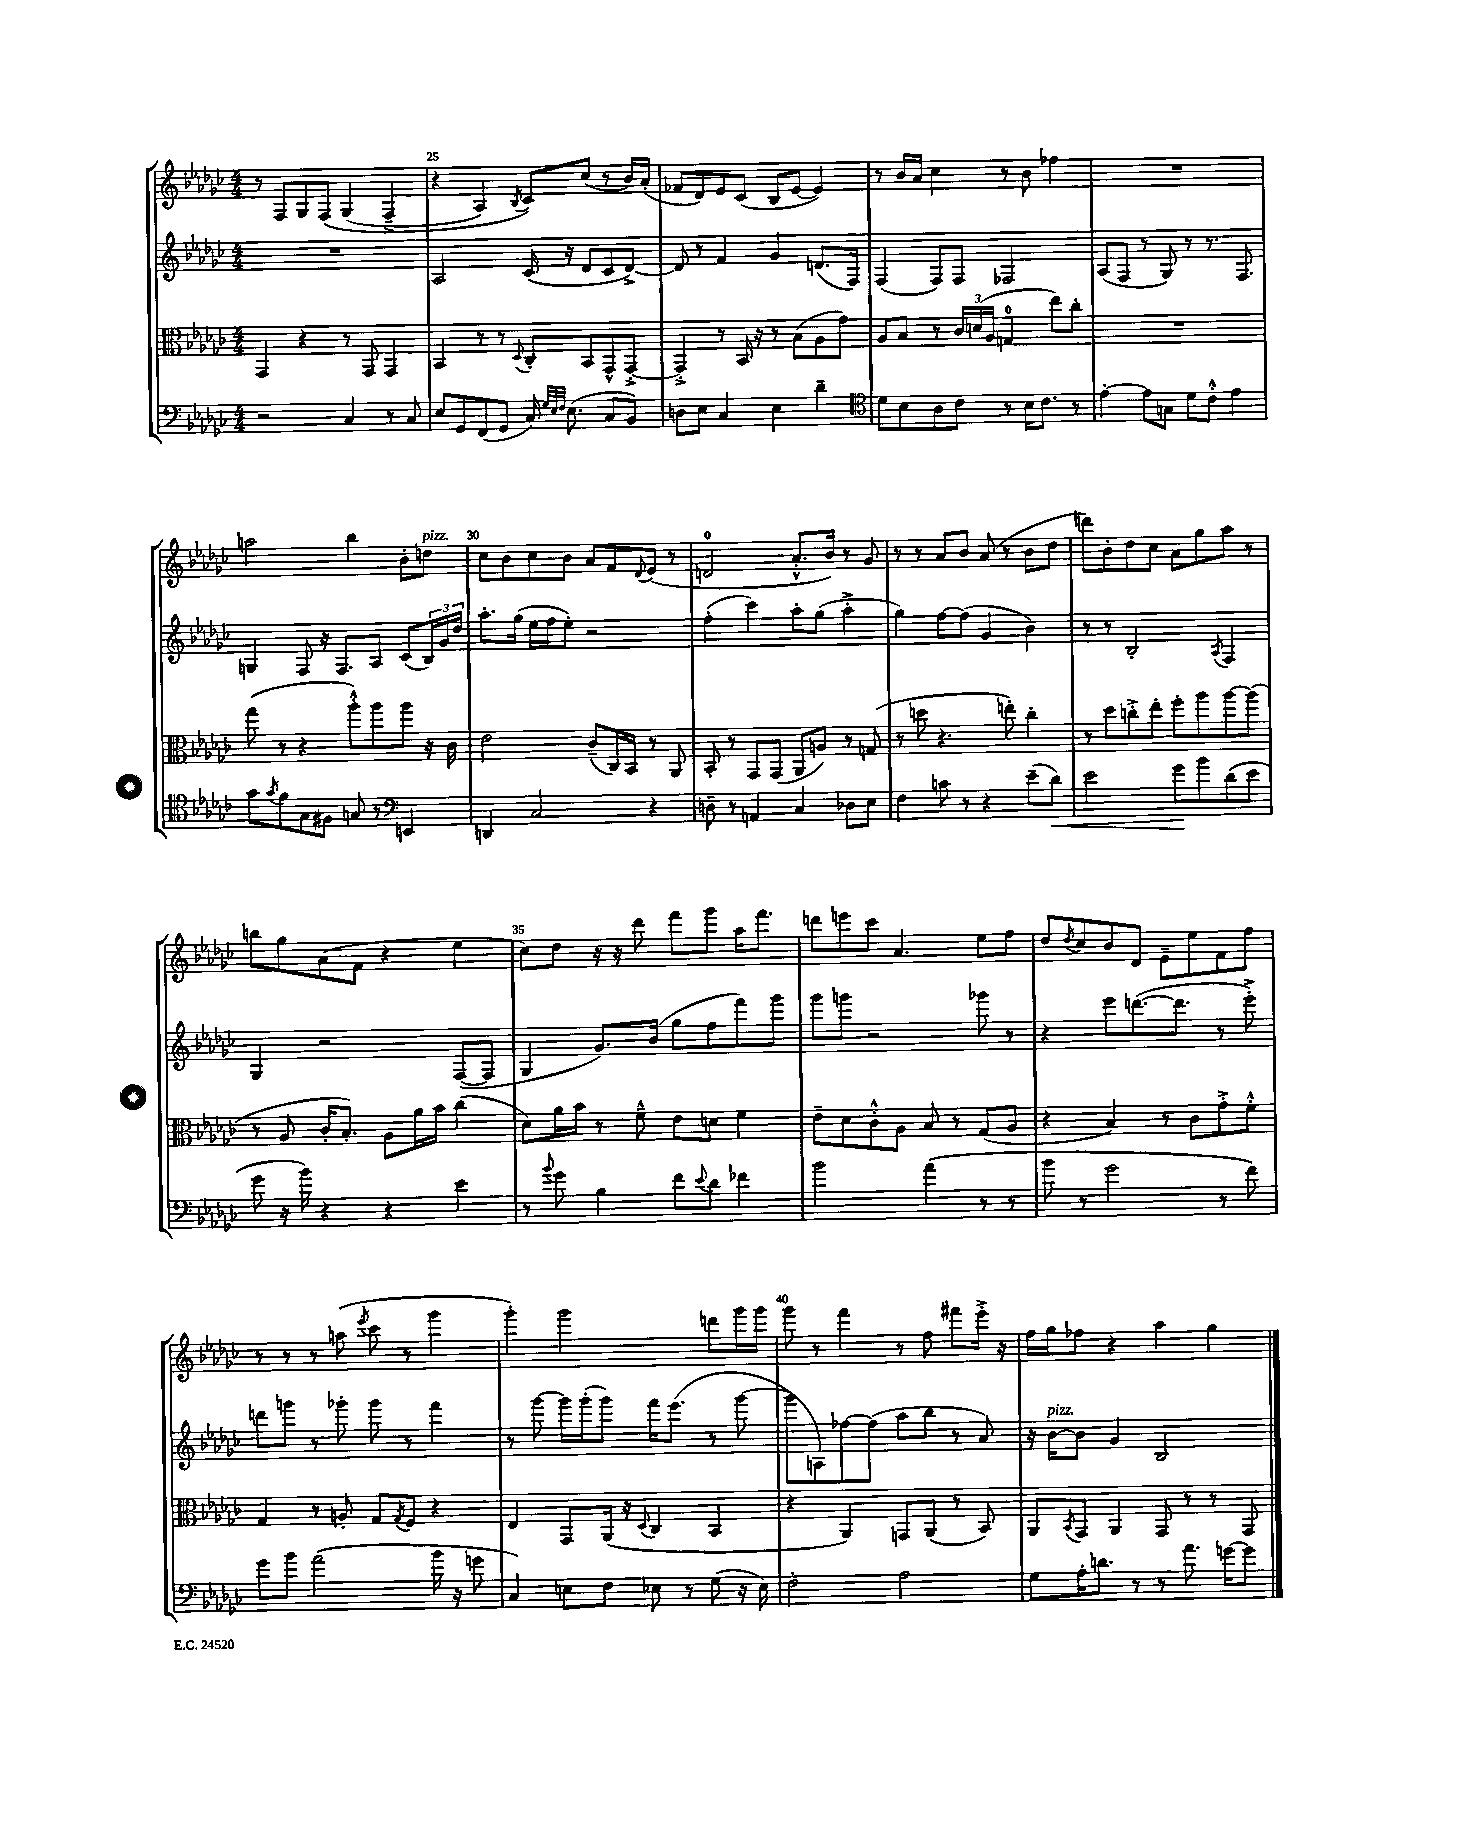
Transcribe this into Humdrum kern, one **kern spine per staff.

**kern	**kern	**kern	**kern
*staff4	*staff3	*staff2	*staff1
*clefF4	*clefC3	*clefG2	*clefG2
*k[b-e-a-d-g-c-]	*k[b-e-a-d-g-c-]	*k[b-e-a-d-g-c-]	*k[b-e-a-d-g-c-]
*M4/4	*M4/4	*M4/4	*M4/4
2r	4GG-	1r	8r
.	.	.	8F
.	4r	.	8G-
.	.	.	&(8F
4C-	8r	.	(4G-
.	8GG-	.	.
8r	4GG-	.	4F~^
8C-	.	.	.
=	=	=	=
8E-	4BB-	2A-	4r
8GG-	.	.	.
(8FF	8r	.	4A-)
8GG-	8r	.	.
.	8qqD-	.	8qB-
16C-)	8C-'	(16c-	8c-&)
32qqG-	.	.	.
32qqE-	.	.	.
32qqF	.	.	.
(8.E-	.	16r	.
.	8BB-	8d-	(8cc-
8C-	8GG-^^	8c-	8r
8BB-)	[8GG-'^	[8d-^)	16b-)
.	.	.	(16a-'
=	=	=	=
8D	4GG-'^]	8d-]	8f-
8E-	.	8r	8d-)
4C-	8r	4f	8e-
.	16BB-	.	(8c-
.	16r	.	.
4E-	8r	4g-	8B-
.	(8B-	.	[8e-
4d-~	8A-	(8.d	4e-])
.	8g-)	.	.
.	.	16F)	.
=	=	=	=
*clefC4	*	*	*
8d-	8A-	(4F	8r
8B-	8B-	.	16b-
.	.	.	16a-
8A-	8r	8F)	4cc-
8c-	24c-	8F	.
.	(24d	.	.
.	24A-	.	.
8r	4G	2F-	8r
16B-	.	.	8b-
8.c-	.	.	.
.	8ee-)	.	4ff-
8r	8cc-'	.	.
=	=	=	=
[4e-'	1r	(8A-	1r
.	.	8F	.
8e-]	.	8r	.
8G	.	8G-)	.
8d-	.	8r	.
8c-'^^	.	8.r	.
4e-	.	.	.
.	.	8.F	.
=	=	=	=
8g-	(8gg-	4G	2aa
8qg-	.	.	.
8f	8r	.	.
8G-	4r	8F	.
8F#	.	16r	.
.	.	8.F	.
8G	8aa-'^^)	.	4bb-
8r	8aa-	8A-	.
*clefF4	*	*	*
4EE	8aa-	(8c-	8b-'
.	16r	24B-)	8dd
.	.	24g-	.
.	16c-	.	.
.	.	24dd-	.
=	=	=	=
4DD	2e-	8.aa-'	8cc-
.	.	.	8b-
.	.	(16gg-	.
2C-	.	16ee-	8cc-
.	.	16ff	.
.	.	8ee-')	8b-
.	(8c-~	2r	8a-
.	16C-)	.	8f
.	16BB-	.	.
.	.	.	8qqd-
4r	8r	.	(8e-
.	8AA-	.	8r
=	=	=	=
8D~	8BB-'	(4ff'	2d
8r	8r	.	.
4AA	8GG-	4ccc-)	.
.	(8GG-	.	.
4C-	8AA-	8aa-'	8.a-'^^
.	8A)	(8gg-	.
.	.	.	16b-)
8D-	8r	4aa-'^	8r
8E-	(8G	.	8g-
=	=	=	=
4F	8r	4gg-)	8r
.	8dd	.	8r
8c	4.r	[8ff	8a-
8r	.	(8ff]	8b-
4r	.	4g-	(8a-
.	8ee')	.	8r
(8e-~	4cc-'	4b-)	8b-
8d-)	.	.	8dd-
=	=	=	=
2e-	8r	8r	8ddd)
.	8dd-	8r	8b-'
.	8cc'^	2B-'	8dd-
.	8ee-'	.	8cc-
8g-	8ff'	.	8a-
8b-	8aa-	.	8gg-
.	.	8qA-	.
(8d-	[8aa-	4F	8aa-
8e-	(8aa-]	.	8r
=	=	=	=
8g-	8r	4G-	8bb
16r	8A-	.	8gg-
16b-)	.	.	.
4r	16c-'	2r	(8a-
.	8.B-')	.	.
.	.	.	8f
4r	8A-	.	4r
.	16a-	.	.
.	16b-	.	.
4e-	(4cc-	([8F	4ee-
.	.	8F]	.
=	=	=	=
8r	8d-)	4G-	8cc-)
8qqb-	.	.	.
8g-	16a-	.	8dd-
.	16b-	.	.
4B-	8r	8.g-)	16r
.	.	.	16r
.	8f~^^	.	8ddd-
.	.	(16b-	.
8f	8e-	8gg-	8fff
8qqe-	.	.	.
8d-	8d	8ff	8ggg-
4f-	4f	8fff)	16aa-
.	.	.	8.fff
.	.	8ggg-	.
=	=	=	=
2b-	8e-~	8ggg-	8ddd
.	8d-	8ggg	8eee
.	8c-'^^	2r	8ccc-
.	8A-	.	4.a-
(4a-	8B-	.	.
.	8r	.	.
8r	(8G-	8ggg-	8ee-
8r	8A-	8r	8ff
=	=	=	=
8b-	4r	4r	8dd-
.	.	.	8qdd-
8r	.	.	8cc-
2g-	4B-)	8eee-	8b-
.	.	([8.ddd	8d-
.	8r	.	8e-~
.	.	8.ddd]	.
.	8c-	.	8ee-
8r	8g-'^	8r	8f
8f)	8f'^^	8eee-'^)	8ff
=	=	=	=
8g-	4G-	8ddd	8r
8b-	.	8ggg	8r
(2a-	8r	8r	8r
.	8A'	8ggg-'	(8aa
.	.	.	8qeee-
.	8G-	8ggg-	8ccc-
.	8qG-	.	.
.	8F	8r	8r
16b-	4r	4fff	4ggg-
16r	.	.	.
8g	.	.	.
=	=	=	=
4C-)	4E-	8r	4ggg-')
.	.	[8ggg-	.
8E	8GG-	16ggg-]	2ggg-
.	.	(16ggg-'	.
8F	(16AA-	8ggg-)	.
.	16r	.	.
.	8qqD-	.	.
8E-	4C-	16fff	.
.	.	(8.eee-	.
8r	.	.	.
(8G-	4BB-	8r	8ddd
16r	.	[8ggg-	16ggg-
16E-)	.	.	16ggg-
=	=	=	=
2F'	4r	8ggg-]	8ggg-
.	.	8A)	8r
.	4AA-)	[8ff-	4fff
.	.	(8ff-]	.
2A-	8GG	8aa-	8r
.	(8AA-	8bb-	8ff
.	8r	8r	8fff#
.	8BB-)	8a-)	16eee-'^
.	.	.	16r
=	=	=	=
8G-	8AA-	16r	16ff
.	.	[16b-	16gg-
.	8qBB-	.	.
16A-'	8GG-	8b-]	8ff-
8.d	.	.	.
.	4AA-	4g-	4r
8r	.	.	.
8r	8GG-	2B-	4aa-
8.a-	8r	.	.
.	8r	.	4gg-
[16g	.	.	.
8g]	8GG-	.	.
==	==	==	==
*-	*-	*-	*-
